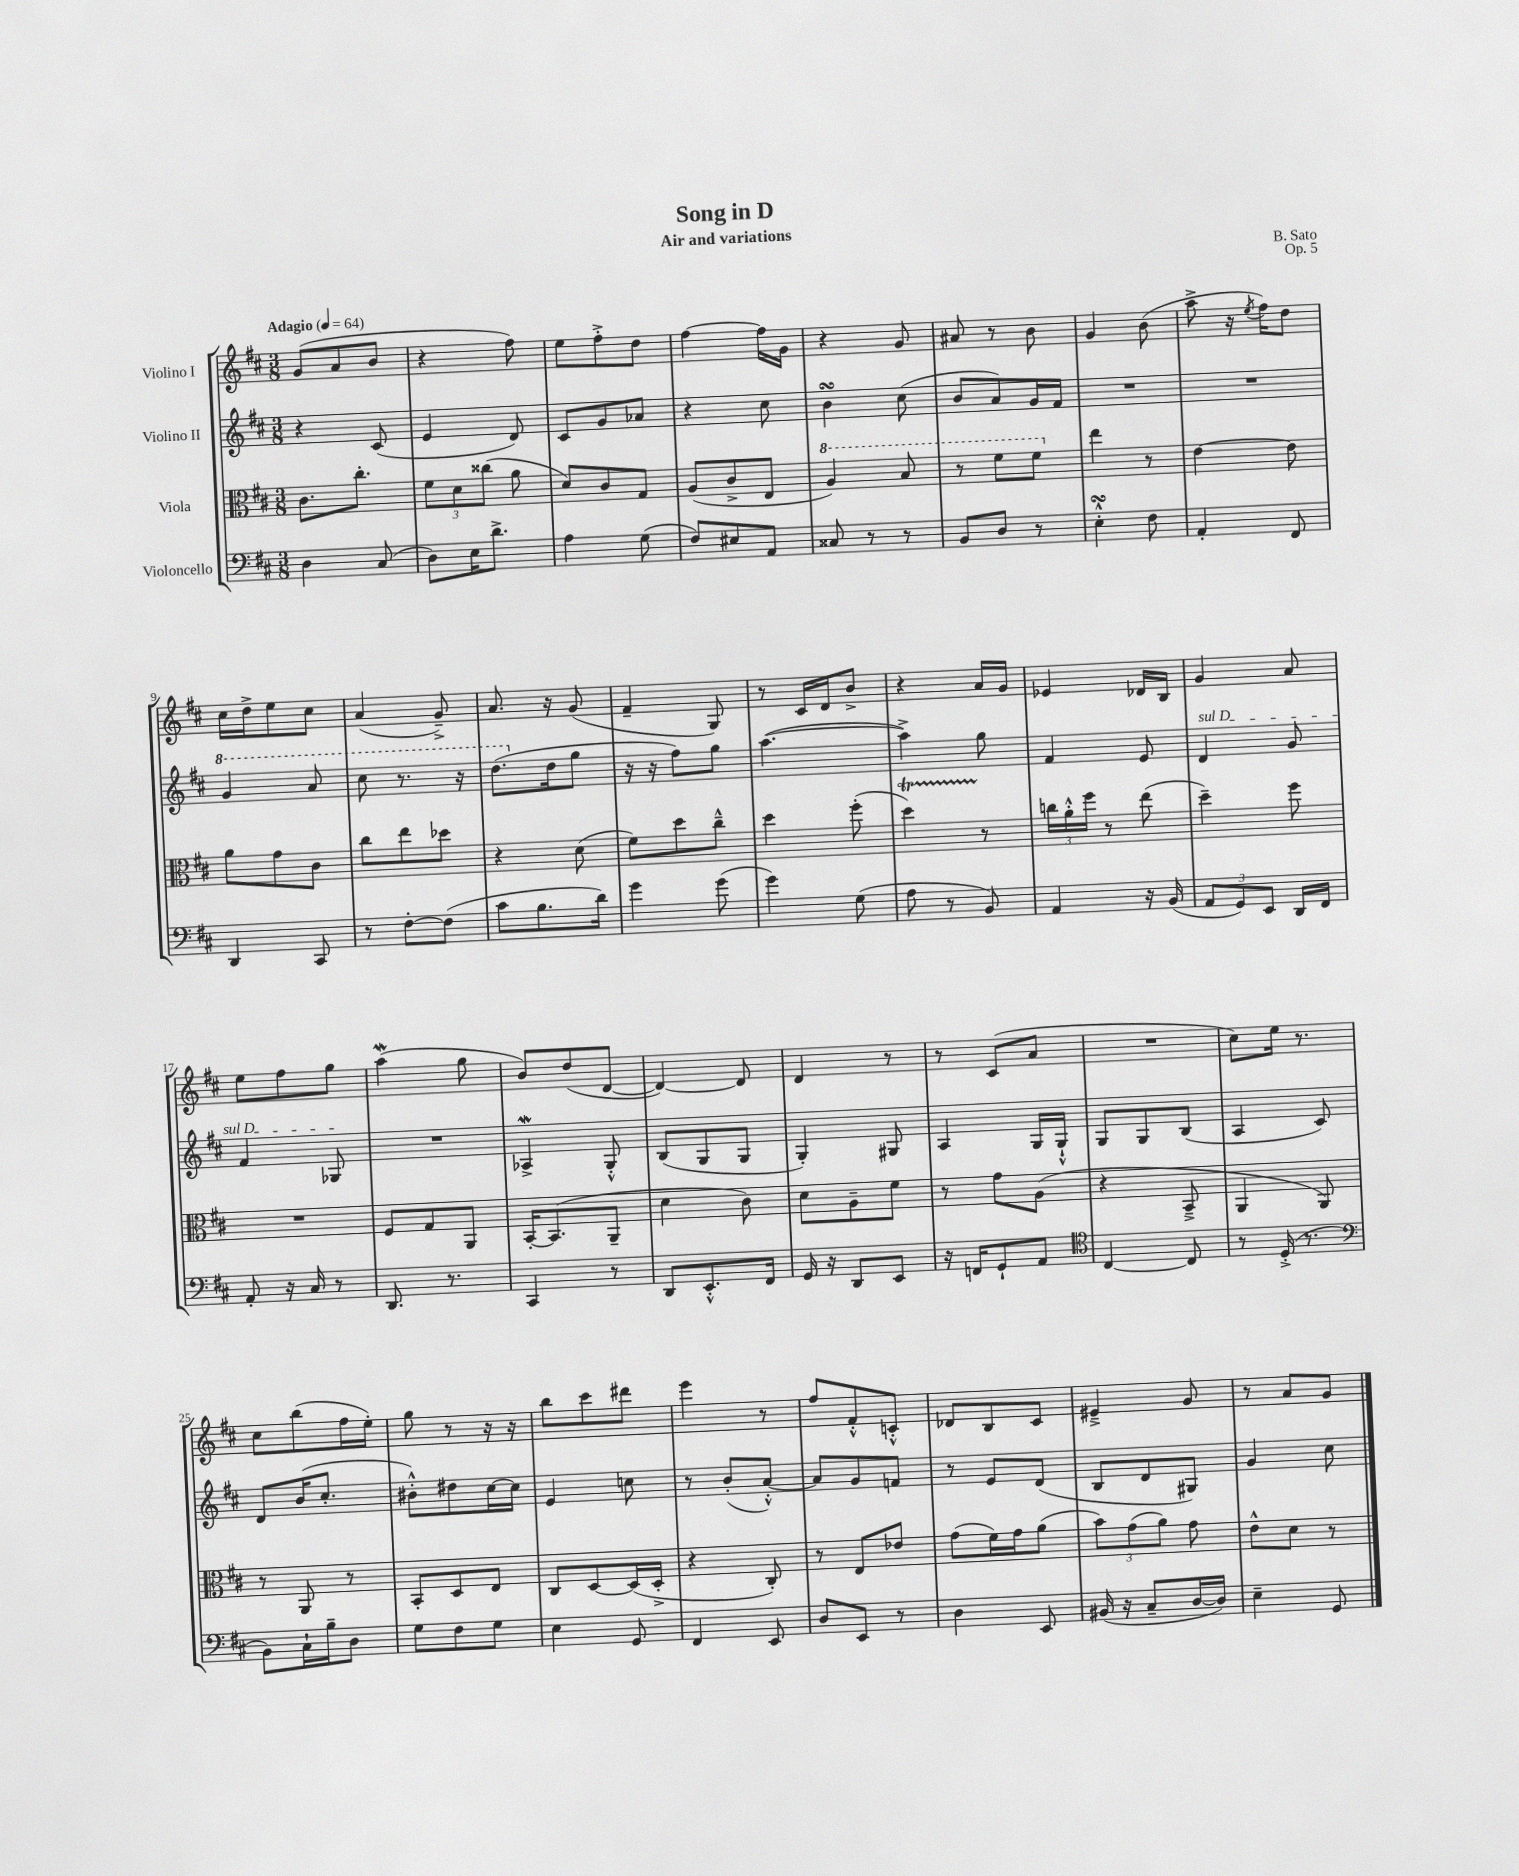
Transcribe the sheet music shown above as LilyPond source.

\header { title = "Song in D" composer = "B. Sato" subtitle = "Air and variations" opus = "Op. 5" }
<<
\new StaffGroup <<
\new Staff = "s0" \with { instrumentName = "Violino I" } {
    \clef treble \key d \major \numericTimeSignature \time 3/8 \tempo "Adagio" 4 = 64
    \autoBeamOff g'8[( a'8 b'8] |
    r4 fis''8) |
    e''8[ fis''8-.-> d''8] |
    fis''4~ fis''16[ g'16] |
    r4 g'8 |
    ais'8 r8 b'8 |
    g'4 b'8( |
    a''8-> r16 \acciaccatura { e''8 } fis''16[) d''8] |
    cis''16[ d''16-> e''8 cis''8] |
    a'4( g'8--->) |
    a'8. r16 g'8( |
    fis'4-- g8) |
    r8 cis'16[ d'16 b'8]-> |
    r4 a'16[ g'16] |
    ees'4 des'16[ b16] |
    g'4 a'8 |
    e''8[ fis''8 g''8] |
    a''4\mordent( g''8 |
    b'8[) d''8( d'8]~ |
    d'4~) d'8 |
    d'4 r8 |
    r8 cis'8[( a'8] |
    R4. |
    cis''8[) e''16] r8. |
    cis''8[ b''8( fis''16 e''16]-.) |
    g''8 r8 r16 r16 |
    b''8[ cis'''8 dis'''8] |
    e'''4 r8 |
    fis''8[ fis'8-.-^ c'8]-.-^ |
    des'8[ b8 cis'8] |
    eis'4---> g'8 |
    r8 a'8[ g'8] \bar "|." |
}
\new Staff = "s1" \with { instrumentName = "Violino II" } {
    \clef treble \key d \major \numericTimeSignature \time 3/8
    \autoBeamOff r4 cis'8( |
    e'4 d'8) |
    cis'8[ g'8 aes'8] |
    r4 cis''8 |
    b'4\turn cis''8( |
    b'8[ a'8) g'16 fis'16] |
    R4. |
    R4. |
    \ottava #1 g''4 a''8 |
    cis'''8 r8. r16 |
    d'''8.[( \ottava #0 d''16 g''8] |
    r16 r16 fis''8[) g''8] |
    a''4.~( |
    a''4->) g''8 |
    fis'4 e'8 |
    \once \override TextSpanner.bound-details.left.text = \markup { \italic "sul D" } d'4\startTextSpan g'8 |
    fis'4 ges8\stopTextSpan |
    R4. |
    aes4->\mordent g8-.-^ |
    b8[( g8 g8] |
    g4-.) gis8 |
    a4 g16[ g16]-!-^ |
    g8[ g8 b8]( |
    a4 cis'8) |
    d'8[ b'16( cis''8.]-. |
    bis'8[-.-^) dis''8 cis''16~ cis''16] |
    e'4 c''8 |
    r8 b'8[-.( a'8]~-.-^) |
    a'8[ g'8 f'8] |
    r8 e'8[ d'8]( |
    b8[ d'8 gis8]) |
    g'4 cis''8 \bar "|." |
}
\new Staff = "s2" \with { instrumentName = "Viola" } {
    \clef alto \key d \major \numericTimeSignature \time 3/8
    \autoBeamOff cis'8.[ cis''8.]-. |
    \tuplet 3/2 { fis'8[ d'8 cisis''8]( } a'8 |
    d'8[) cis'8 g8] |
    a8[( cis'8-> e8] |
    \ottava #1 a'4) b'8 |
    r8 fis''8[ fis''8] \ottava #0 |
    e''4 r8 |
    e'4~ e'8 |
    a'8[ g'8 cis'8] |
    cis''8[ e''8 des''8] |
    r4 d'8( |
    fis'8[) d''8 cis''8]---^ |
    d''4 fis''8-.( |
    d''4\startTrillSpan) r8\stopTrillSpan |
    \tuplet 3/2 { c''16[ a'16-.-^ fis''16] } r8 e''8( |
    d''4--) fis''8 |
    R4. |
    fis8[ g8 a,8] |
    b,16[~-. b,8.( a,8]-- |
    d'4 cis'8) |
    d'8[ a8-- fis'8] |
    r8 g'8[ a8]( |
    r4 b,8---> |
    a,4 a,8) |
    r8 a,8 r8 |
    b,8[-. d8 e8] |
    cis8[ d8~ d16( d16]-.-> |
    r4 cis8-.) |
    r8 e8[ ees'8] |
    g'8[( fis'16) g'16 a'8]( |
    \tuplet 3/2 { b'8[) g'8( a'8]) } g'8 |
    e'8[-^ d'8] r8 \bar "|." |
}
\new Staff = "s3" \with { instrumentName = "Violoncello" } {
    \clef bass \key d \major \numericTimeSignature \time 3/8
    \autoBeamOff d4 cis8( |
    d8[) e16 d'8.]-> |
    a4 g8( |
    fis8[) eis8 a,8] |
    cisis8 r8 r8 |
    b,8[ d8] r8 |
    e4-.-^\turn fis8 |
    a,4-. fis,8 |
    d,4 cis,8 |
    r8 fis8[~-. fis8]( |
    cis'8[ b8. d'16]) |
    g'4 g'8( |
    g'4) g8( |
    a8 r8 b,8) |
    a,4 r16 b,16( |
    \tuplet 3/2 { a,8[ g,8) e,8] } d,16[ fis,16] |
    a,8-. r16 cis16 r8 |
    d,8. r8. |
    cis,4 r8 |
    d,8[ e,8.-.-^ fis,16] |
    g,16 r16 d,8[ e,8] |
    r16 f,16[ g,8-! a,8] |
    \clef tenor cis4~ cis8 |
    r8 d16-.->( r8. |
    \clef bass b,8[) cis16-! b16-- d8] |
    g8[ fis8 g8] |
    e4 g,8 |
    fis,4 e,8 |
    d8[ e,8] r8 |
    d4 e,8 |
    bis,16( r16 cis8[-- d16~ d16]) |
    e4-- g,8 \bar "|." |
}
>>
>>
